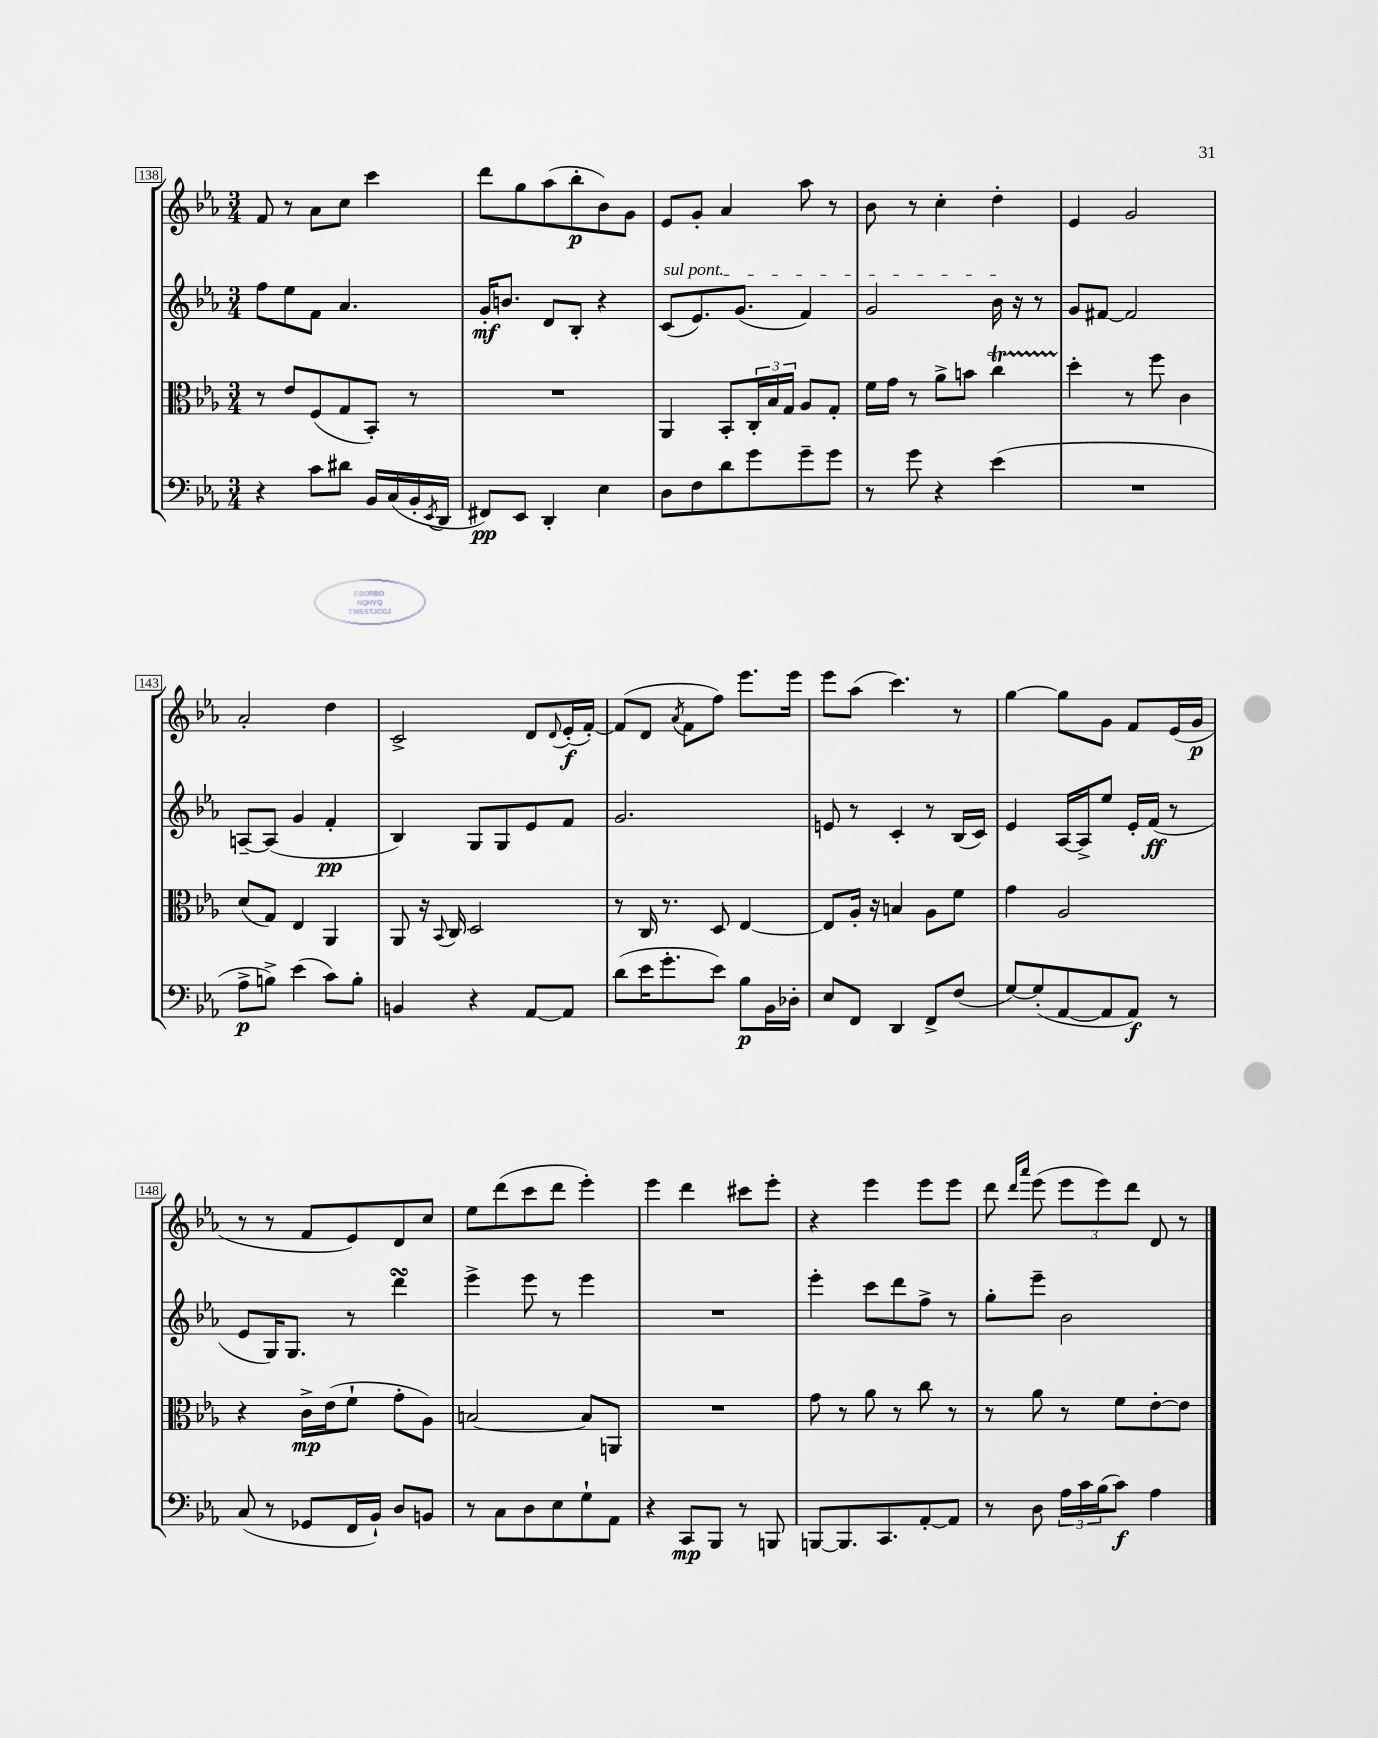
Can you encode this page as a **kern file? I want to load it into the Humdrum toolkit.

**kern	**dynam	**kern	**dynam	**kern	**dynam	**kern	**dynam
*part4	*part4	*part3	*part3	*part2	*part2	*part1	*part1
*staff4	*staff4	*staff3	*staff3	*staff2	*staff2	*staff1	*staff1
*clefF4	*	*clefC3	*	*clefG2	*	*clefG2	*
*k[b-e-a-]	*	*k[b-e-a-]	*	*k[b-e-a-]	*	*k[b-e-a-]	*
*M3/4	*	*M3/4	*	*M3/4	*	*M3/4	*
=138	=138	=138	=138	=138	=138	=138	=138
4r	.	8r	.	8ff\L	.	8f/	.
.	.	8e-/L	.	8ee-\	.	8r	.
8c\L	.	(8F/	.	8f\J	.	8a-\L	.
8d#X\J	.	8G/	.	4.a-/	.	8cc\J	.
16BB-/LL	.	8BB-'/J)	.	.	.	4ccc\	.
(16C/	.	.	.	.	.	.	.
16BB-'/	.	8r	.	.	.	.	.
8qEE-/	.	.	.	.	.	.	.
16DD/JJ	.	.	.	.	.	.	.
=139	=139	=139	=139	=139	=139	=139	=139
8FF#X/L)	pp	2.r	.	16g'/KL	mf	8ddd\L	.
.	.	.	.	8.bn/J	.	.	.
8EE-/J	.	.	.	.	.	8gg\	.
4DD'/	.	.	.	8d/L	.	(8aa-\	.
.	.	.	.	8B-'/J	.	8bb-'\	p
4E-\	.	.	.	4r	.	8b-\)	.
.	.	.	.	.	.	8g\J	.
=140	=140	=140	=140	=140	=140	=140	=140
!	!	!	!	!LO:TX:a:i:t=sul pont.	!	!	!
8D\L	.	4AA-/	.	(8c/L	.	8e-/L	.
8F\	.	.	.	8.e-/)	.	8g'/J	.
8d\	.	8BB-'/L	.	.	.	4a-/	.
.	.	.	.	(8.g/J	.	.	.
8g\	.	24C'/L	.	.	.	.	.
.	.	24B-/	.	.	.	.	.
.	.	24G/JJ	.	.	.	.	.
8g~\	.	8A-/L	.	4f/)	.	8aa-\	.
8g\J	.	8G'/J	.	.	.	8r	.
=141	=141	=141	=141	=141	=141	=141	=141
8r	.	16f\LL	.	2g/	.	8b-\	.
.	.	16g\JJ	.	.	.	.	.
8g\	.	8r	.	.	.	8r	.
4r	.	8a-^\L	.	.	.	4cc'\	.
.	.	8bn\J	.	.	.	.	.
(4e-\	.	4ccT\	.	16b-\	.	4dd'\	.
.	.	.	.	16r	.	.	.
.	.	.	.	8r	.	.	.
=142	=142	=142	=142	=142	=142	=142	=142
2.r	.	4dd'\	.	8g/L	.	4e-/	.
.	.	.	.	[8f#X/J	.	.	.
.	.	8r	.	2f#/]	.	2g/	.
.	.	8ff\	.	.	.	.	.
.	.	4c\	.	.	.	.	.
!!LO:LB:g=z
=143	=143	=143	=143	=143	=143	=143	=143
8A-^\L	p	(8d/L	.	[8An~/L	.	2a-'/	.
8Bn^\J)	.	8G/J)	.	(8A/J]	.	.	.
(4e-\	.	4E-/	.	4g/	.	.	.
8c\L)	.	4AA-/	.	4f'/	pp	4dd\	.
8B'\J	.	.	.	.	.	.	.
=144	=144	=144	=144	=144	=144	=144	=144
4BBn/	.	8AA-/	.	4B-/)	.	2c^/	.
.	.	16r	.	.	.	.	.
.	.	8qqBB-/	.	.	.	.	.
.	.	16C/	.	.	.	.	.
4r	.	2D/	.	8G/L	.	.	.
.	.	.	.	8G/	.	.	.
[8AA-/L	.	.	.	8e-/	.	8d/L	.
.	.	.	.	.	.	8qqd/	.
8AA-/J]	.	.	.	8f/J	.	(16e-'/L	f
.	.	.	.	.	.	[16f'/JJ)	.
=145	=145	=145	=145	=145	=145	=145	=145
(8d\L	.	8r	.	2.g/	.	(8f/L]	.
16e-\K	.	16C/	.	.	.	8d/J	.
8.g'\	.	8.r	.	.	.	.	.
.	.	.	.	.	.	8qa-/	.
.	.	.	.	.	.	8f\L	.
8e-\J)	.	8D/	.	.	.	8ff\J)	.
8B-\L	p	[4E-/	.	.	.	8.eee-\L	.
16BB-\L	.	.	.	.	.	.	.
16D-X'\JJ	.	.	.	.	.	16eee-\Jk	.
=146	=146	=146	=146	=146	=146	=146	=146
8E-/L	.	8E-/L]	.	8en/	.	8eee-\L	.
8FF/J	.	16A-'/Jk	.	8r	.	(8aa-\J	.
.	.	16r	.	.	.	.	.
4DD/	.	4Bn/	.	4c'/	.	4.ccc\)	.
8FF^/L	.	8A-\L	.	8r	.	.	.
(8F/J	.	8f\J	.	(16B-/LL	.	8r	.
.	.	.	.	16c/JJ)	.	.	.
=147	=147	=147	=147	=147	=147	=147	=147
[8G/L)	.	4g\	.	4e-/	.	[4gg\	.
(8G'/]	.	.	.	.	.	.	.
[8AA-/	.	2A-/	.	[16A-/LL	.	8gg\L]	.
.	.	.	.	16A-^/J]	.	.	.
8AA-/]	.	.	.	8ee-/J	.	8g\J	.
8AA-/J)	f	.	.	16e-'/LL	.	8f/L	.
.	.	.	.	(16f/JJ	ff	.	.
8r	.	.	.	8r	.	(16e-/L	.
.	.	.	.	.	.	16g/JJ	p
!!LO:LB:g=z
=148	=148	=148	=148	=148	=148	=148	=148
(8C/	.	4r	.	8e-/L	.	8r	.
8r	.	.	.	16G/K)	.	8r	.
.	.	.	.	8.G/J	.	.	.
8GG-X/L	.	16c^\LL	mp	.	.	8f/L	.
.	.	(16e-\J	.	.	.	.	.
16FF/L	.	8f`\J	.	8r	.	8e-/)	.
16BB-`/JJ)	.	.	.	.	.	.	.
8D/L	.	8g'\L	.	4dddsSsS\	.	8d/	.
8BBn/J	.	8A-\J)	.	.	.	8cc/J	.
=149	=149	=149	=149	=149	=149	=149	=149
8r	.	[2Bn/	.	4eee-^\	.	8ee-\L	.
8C\L	.	.	.	.	.	(8ddd\	.
8D\	.	.	.	8eee-\	.	8ccc\	.
8E-\	.	.	.	8r	.	8ddd\J	.
8G`\	.	8B/L]	.	4eee-\	.	4eee-'\)	.
8AA-\J	.	8AAn/J	.	.	.	.	.
=150	=150	=150	=150	=150	=150	=150	=150
4r	.	2.r	.	2.r	.	4eee-\	.
8CC/L	mp	.	.	.	.	4ddd\	.
8BBB-/J	.	.	.	.	.	.	.
8r	.	.	.	.	.	8ccc#X\L	.
8BBBn/	.	.	.	.	.	8eee-'\J	.
=151	=151	=151	=151	=151	=151	=151	=151
[8BBBn/L	.	8g\	.	4eee-'\	.	4r	.
8.BBB/]	.	8r	.	.	.	.	.
.	.	8a-\	.	8ccc\L	.	4eee-\	.
8.CC/	.	.	.	.	.	.	.
.	.	8r	.	8ddd\	.	.	.
[8AA-'/	.	8cc\	.	8ff^\J	.	8eee-\L	.
8AA-/J]	.	8r	.	8r	.	8eee-\J	.
=152	=152	=152	=152	=152	=152	=152	=152
8r	.	8r	.	8gg'\L	.	8ddd\	.
.	.	.	.	.	.	16qqddd/LL	.
.	.	.	.	.	.	16qqaaa-/JJ	.
8D\	.	8a-\	.	8eee-~\J	.	(8eee-\	.
24A-\LL	.	8r	.	2b-\	.	12eee-\L	.
24c\	.	.	.	.	.	.	.
(24B-\J	.	.	.	.	.	12eee-\)	.
8c\J)	f	8f\L	.	.	.	.	.
.	.	.	.	.	.	12ddd\J	.
4A-\	.	[8e-'\	.	.	.	8d/	.
.	.	8e-\J]	.	.	.	8r	.
==	==	==	==	==	==	==	==
*-	*-	*-	*-	*-	*-	*-	*-
